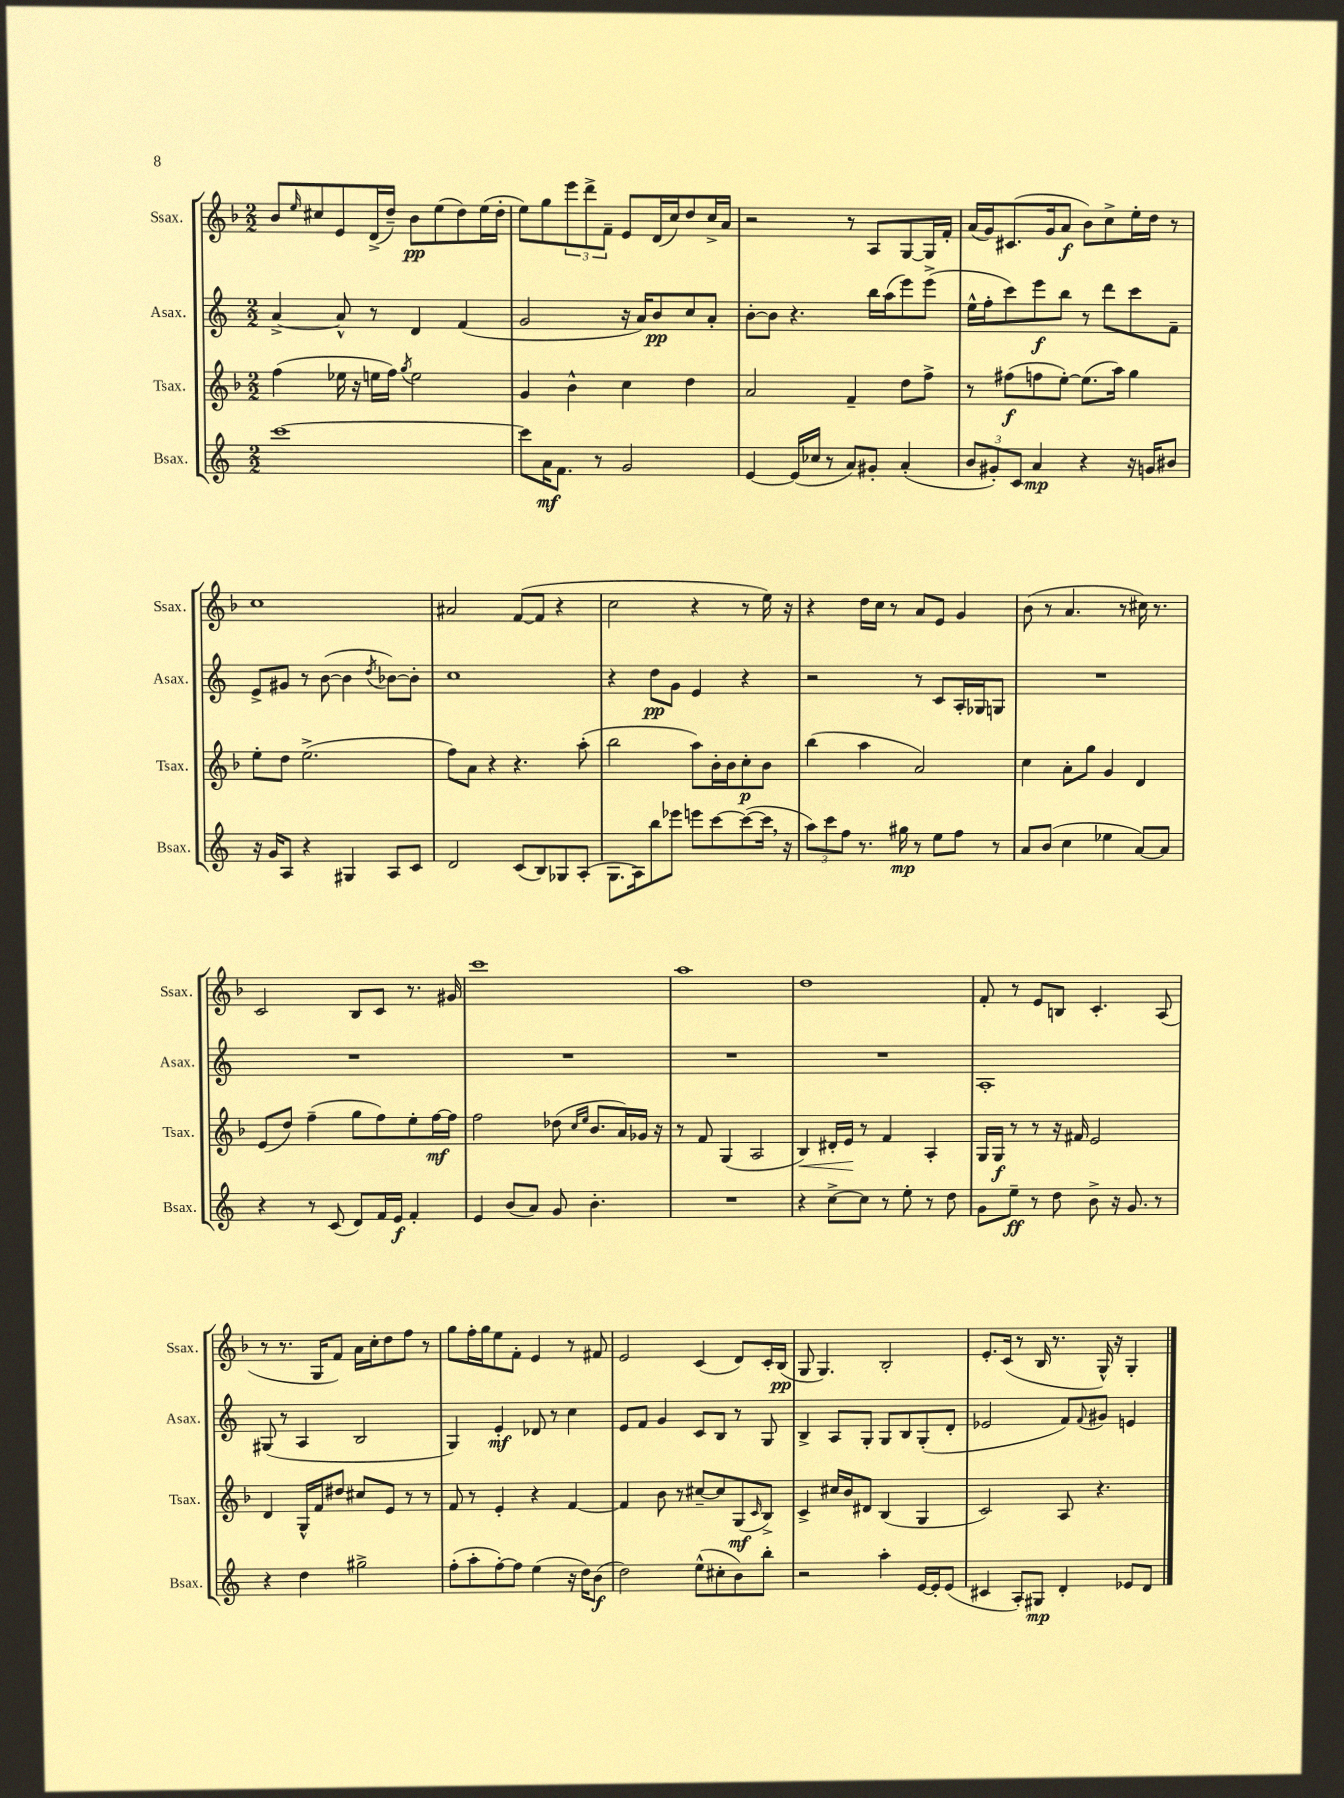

**kern	**dynam	**kern	**dynam	**kern	**dynam	**kern	**dynam
*part4	*part4	*part3	*part3	*part2	*part2	*part1	*part1
*staff4	*staff4	*staff3	*staff3	*staff2	*staff2	*staff1	*staff1
*I"Bsax.	*	*I"Tsax.	*	*I"Asax.	*	*I"Ssax.	*
*I'Bsax.	*	*I'Tsax.	*	*I'Asax.	*	*I'Ssax.	*
*clefG2	*	*clefG2	*	*clefG2	*	*clefG2	*
*k[]	*	*k[b-]	*	*k[]	*	*k[b-]	*
*M2/2	*	*M2/2	*	*M2/2	*	*M2/2	*
=15	=15	=15	=15	=15	=15	=15	=15
[1ccc	.	(4ff\	.	[4a^/	.	8b-/L	.
.	.	.	.	.	.	16qqee/	.
.	.	.	.	.	.	8cc#X/	.
.	.	16ee-X\	.	8a^^/]	.	8e/	.
.	.	16r	.	.	.	.	.
.	.	16een\LL	.	8r	.	(16d^/L	.
.	.	16ff\JJ)	.	.	.	16dd~/JJ)	.
.	.	8qgg/	.	.	.	.	.
.	.	2ee\	.	4d/	.	8b-\L	pp
.	.	.	.	.	.	(8ee\	.
.	.	.	.	(4f/	.	8dd\)	.
.	.	.	.	.	.	(16ee\L	.
.	.	.	.	.	.	16dd'\JJ	.
=16	=16	=16	=16	=16	=16	=16	=16
8ccc\L]	.	4g/	.	2g/	.	8ee\L)	.
16a\K	mf	.	.	.	.	8gg\	.
8.f\J	.	.	.	.	.	.	.
.	.	4b-^^\	.	.	.	12eee\	.
.	.	.	.	.	.	12ddd^\	.
8r	.	.	.	.	.	.	.
.	.	.	.	.	.	12f~\J	.
2g/	.	4cc\	.	16r	.	8e/L	.
.	.	.	.	16a/KL)	.	.	.
.	.	.	.	8b/	pp	(16d/L	.
.	.	.	.	.	.	16cc/J)	.
.	.	4dd\	.	8cc/	.	8dd/	.
.	.	.	.	8a'/J	.	16cc^/L	.
.	.	.	.	.	.	16a/JJ	.
=17	=17	=17	=17	=17	=17	=17	=17
[4e/	.	2a/	.	[8b'\L	.	2r	.
.	.	.	.	8b\J]	.	.	.
(16e/LL]	.	.	.	4.r	.	.	.
16cc-X/JJ	.	.	.	.	.	.	.
8r	.	.	.	.	.	.	.
8a/L)	.	4f~/	.	.	.	8r	.
8g#X'/J	.	.	.	16bb\LL	.	8A/L	.
.	.	.	.	(16aa\J	.	.	.
(4a'/	.	8dd\L	.	8eee\)	.	[8G/	.
.	.	8ff^\J	.	(8eee^\J	.	16G/L]	.
.	.	.	.	.	.	16f'/JJ	.
=18	=18	=18	=18	=18	=18	=18	=18
12b/L	.	8r	.	16ee^^\LL	.	(16a/LL	.
.	.	.	.	16ff'\J	.	16g/J)	.
12g#X'/)	.	.	.	.	.	.	.
.	.	(8ff#X\L	f	8ccc\)	.	(8.c#X/	.
12c/J	.	.	.	.	.	.	.
4a/	mp	8ffn\	.	8eee\	f	.	.
.	.	.	.	.	.	16g/k	.
.	.	[8ee'\J)	.	8bb\J	.	8a/J	f
4r	.	(8.ee\L]	.	8r	.	8b-\L)	.
.	.	.	.	8ddd\L	.	8cc^\	.
.	.	16aa\Jk)	.	.	.	.	.
16r	.	4gg\	.	8ccc\	.	16ee'\L	.
16gn/KL	.	.	.	.	.	16dd\JJ	.
8b#X/J	.	.	.	8f~\J	.	8r	.
!!LO:LB:g=z
=19	=19	=19	=19	=19	=19	=19	=19
16r	.	8ee'\L	.	8e^/L	.	1cc	.
16g/KL	.	.	.	.	.	.	.
8A/J	.	8dd\J	.	8g#X/J	.	.	.
4r	.	(2.ee^\	.	8r	.	.	.
.	.	.	.	([8b\	.	.	.
4G#X/	.	.	.	4b\]	.	.	.
.	.	.	.	8qdd/	.	.	.
8A/L	.	.	.	[8b-X\L)	.	.	.
8c/J	.	.	.	8b-'\J]	.	.	.
=20	=20	=20	=20	=20	=20	=20	=20
2d/	.	8ff\L)	.	1cc	.	2a#X/	.
.	.	8a\J	.	.	.	.	.
.	.	4r	.	.	.	.	.
(8c/L	.	4.r	.	.	.	([8f/L	.
8B/)	.	.	.	.	.	8f/J]	.
8G-X/	.	.	.	.	.	4r	.
(8A'/J	.	(8aa'\	.	.	.	.	.
=21	=21	=21	=21	=21	=21	=21	=21
8.G\L	.	2bb-\	.	4r	.	2cc\	.
16A\k)	.	.	.	.	.	.	.
8bb\	.	.	.	8dd\L	pp	.	.
8eee-X\J	.	.	.	8g\J	.	.	.
8eeen\L	.	8aa\L)	.	4e/	.	4r	.
[8ccc\	.	16b-'\L	.	.	.	.	.
.	.	16b-\J	.	.	.	.	.
(8ccc\_	.	8cc'\	p	4r	.	8r	.
16ccc,\Jk]	.	8b-\J	.	.	.	16ee\)	.
16r	.	.	.	.	.	16r	.
=22	=22	=22	=22	=22	=22	=22	=22
12aa\L)	.	(4bb-\	.	2r	.	4r	.
12ccc\	.	.	.	.	.	.	.
12ff\J	.	.	.	.	.	.	.
8.r	.	4aa\	.	.	.	16dd\LL	.
.	.	.	.	.	.	16cc\JJ	.
.	.	.	.	.	.	8r	.
16gg#X\	mp	.	.	.	.	.	.
8r	.	2a/)	.	8r	.	8a/L	.
8ee\L	.	.	.	8c/L	.	8e/J	.
8ff\J	.	.	.	16A'/L	.	4g/	.
.	.	.	.	16G-X/J	.	.	.
8r	.	.	.	8Gn/J	.	.	.
=23	=23	=23	=23	=23	=23	=23	=23
8a/L	.	4cc\	.	1r	.	(8b-\	.
(8b/J	.	.	.	.	.	8r	.
4cc\	.	8a'\L	.	.	.	4.a/	.
.	.	8gg\J	.	.	.	.	.
4ee-X\	.	4g/	.	.	.	.	.
.	.	.	.	.	.	8r	.
[8a/L)	.	4d/	.	.	.	16cc#X\)	.
.	.	.	.	.	.	8.r	.
8a/J]	.	.	.	.	.	.	.
!!LO:LB:g=z
=24	=24	=24	=24	=24	=24	=24	=24
4r	.	(8e/L	.	1r	.	2c/	.
.	.	8dd/J)	.	.	.	.	.
8r	.	(4ff~\	.	.	.	.	.
(8c/	.	.	.	.	.	.	.
8d/L)	.	8gg\L	.	.	.	8B-/L	.
16f/L	.	8ff\)	.	.	.	8c/J	.
16e/JJ	f	.	.	.	.	.	.
4f'/	.	8ee'\	.	.	.	8.r	.
.	.	[16ff\L	mf	.	.	.	.
.	.	16ff\JJ]	.	.	.	16g#X/	.
=25	=25	=25	=25	=25	=25	=25	=25
4e/	.	2ff\	.	1r	.	1ccc	.
(8b/L	.	.	.	.	.	.	.
8a/J)	.	.	.	.	.	.	.
8g/	.	(8dd-X\	.	.	.	.	.
.	.	16qqcc/LL	.	.	.	.	.
.	.	16qqee/JJ	.	.	.	.	.
4.b'\	.	8.b-/L	.	.	.	.	.
.	.	16a/L)	.	.	.	.	.
.	.	16g-X/JJ	.	.	.	.	.
.	.	16r	.	.	.	.	.
=26	=26	=26	=26	=26	=26	=26	=26
1r	.	8r	.	1r	.	1aa	.
.	.	8f/	.	.	.	.	.
.	.	(4G/	.	.	.	.	.
.	.	2A/	.	.	.	.	.
=27	=27	=27	=27	=27	=27	=27	=27
!	!	!	!LO:HP:b	!	!	!	!
4r	.	4B-/)	<	1r	.	1dd	.
[8cc^\L	.	16d#X'/LL	.	.	.	.	.
.	.	16e/JJ	.	.	.	.	.
8cc\J]	.	8r	[	.	.	.	.
8r	.	4f/	.	.	.	.	.
8ee'\	.	.	.	.	.	.	.
8r	.	4A'/	.	.	.	.	.
8dd\	.	.	.	.	.	.	.
=28	=28	=28	=28	=28	=28	=28	=28
8g\L	.	16G/LL	.	1A'	.	8f'/	.
.	.	16G/JJ	f	.	.	.	.
8ee~\J	ff	8r	.	.	.	8r	.
8r	.	8r	.	.	.	8e/L	.
8dd\	.	16r	.	.	.	8Bn/J	.
.	.	16f#X/	.	.	.	.	.
8b^\	.	2e/	.	.	.	4.c'/	.
16r	.	.	.	.	.	.	.
8.g/	.	.	.	.	.	.	.
8r	.	.	.	.	.	(8A/	.
!!LO:LB:g=z
=29	=29	=29	=29	=29	=29	=29	=29
4r	.	4d/	.	(8G#X/	.	8r	.
.	.	.	.	8r	.	8.r	.
4dd\	.	16G^^/LL	.	4A/	.	.	.
.	.	16f/J	.	.	.	16G/KL	.
.	.	8dd#X/J	.	.	.	8f/J)	.
2gg#X^\	.	8cc#X/L	.	2B/	.	16a\LL	.
.	.	.	.	.	.	16cc'\J	.
.	.	8e/J	.	.	.	8dd\	.
.	.	8r	.	.	.	8ff\J	.
.	.	8r	.	.	.	8r	.
=30	=30	=30	=30	=30	=30	=30	=30
(8ff'\L	.	8f/	.	4G/)	.	8gg\L	.
8aa'\	.	8r	.	.	.	16ff'\L	.
.	.	.	.	.	.	16gg\J	.
[8ff'\)	.	4e'/	.	4e'/	mf	8ee\	.
8ff\J]	.	.	.	.	.	8f'\J	.
(4ee\	.	4r	.	8d-X/	.	4e/	.
.	.	.	.	8r	.	.	.
16r	.	[4f/	.	4cc\	.	8r	.
16dd\KL)	.	.	.	.	.	.	.
(8b\J	f	.	.	.	.	8f#X/	.
=31	=31	=31	=31	=31	=31	=31	=31
2dd\)	.	4f/]	.	8e/L	.	2e/	.
.	.	.	.	8f/J	.	.	.
.	.	8b-\	.	4g/	.	.	.
.	.	8r	.	.	.	.	.
(8ee^^\L	.	[8cc#X~/L	.	8c/L	.	(4c/	.
8cc#X'\	.	8cc#/]	.	8B/J	.	.	.
8b\)	.	(8G/	mf	8r	.	8d/L)	.
.	.	16qqc/	.	.	.	.	.
8bb'\J	.	8B-^/J)	.	8G/	.	16c'/L	.
.	.	.	.	.	.	(16B-/JJ	pp
=32	=32	=32	=32	=32	=32	=32	=32
2r	.	4c^/	.	4B^/	.	8G/	.
.	.	.	.	.	.	4.G/)	.
.	.	16cc#X/LL	.	8A/L	.	.	.
.	.	16b-/J	.	.	.	.	.
.	.	8d#X/J	.	8G'/J	.	.	.
4aa'\	.	(4B-/	.	8G/L	.	2B-'/	.
.	.	.	.	8B/	.	.	.
[16e/LL	.	4G/	.	(8G'/	.	.	.
16e'/J]	.	.	.	.	.	.	.
(8e/J	.	.	.	8d'/J	.	.	.
=33	=33	=33	=33	=33	=33	=33	=33
4c#X/	.	2c/)	.	2e-X/	.	8.e'/L	.
.	.	.	.	.	.	(16c/Jk	.
8A'/L)	.	.	.	.	.	8r	.
8G#X/J	mp	.	.	.	.	16B-/	.
.	.	.	.	.	.	8.r	.
4d'/	.	8A/	.	8f/L)	.	.	.
.	.	.	.	8qqf/	.	.	.
.	.	4.r	.	8g#X/J	.	16G^^/)	.
.	.	.	.	.	.	16r	.
8e-X/L	.	.	.	4en/	.	4G'/	.
8d/J	.	.	.	.	.	.	.
==	==	==	==	==	==	==	==
*-	*-	*-	*-	*-	*-	*-	*-
